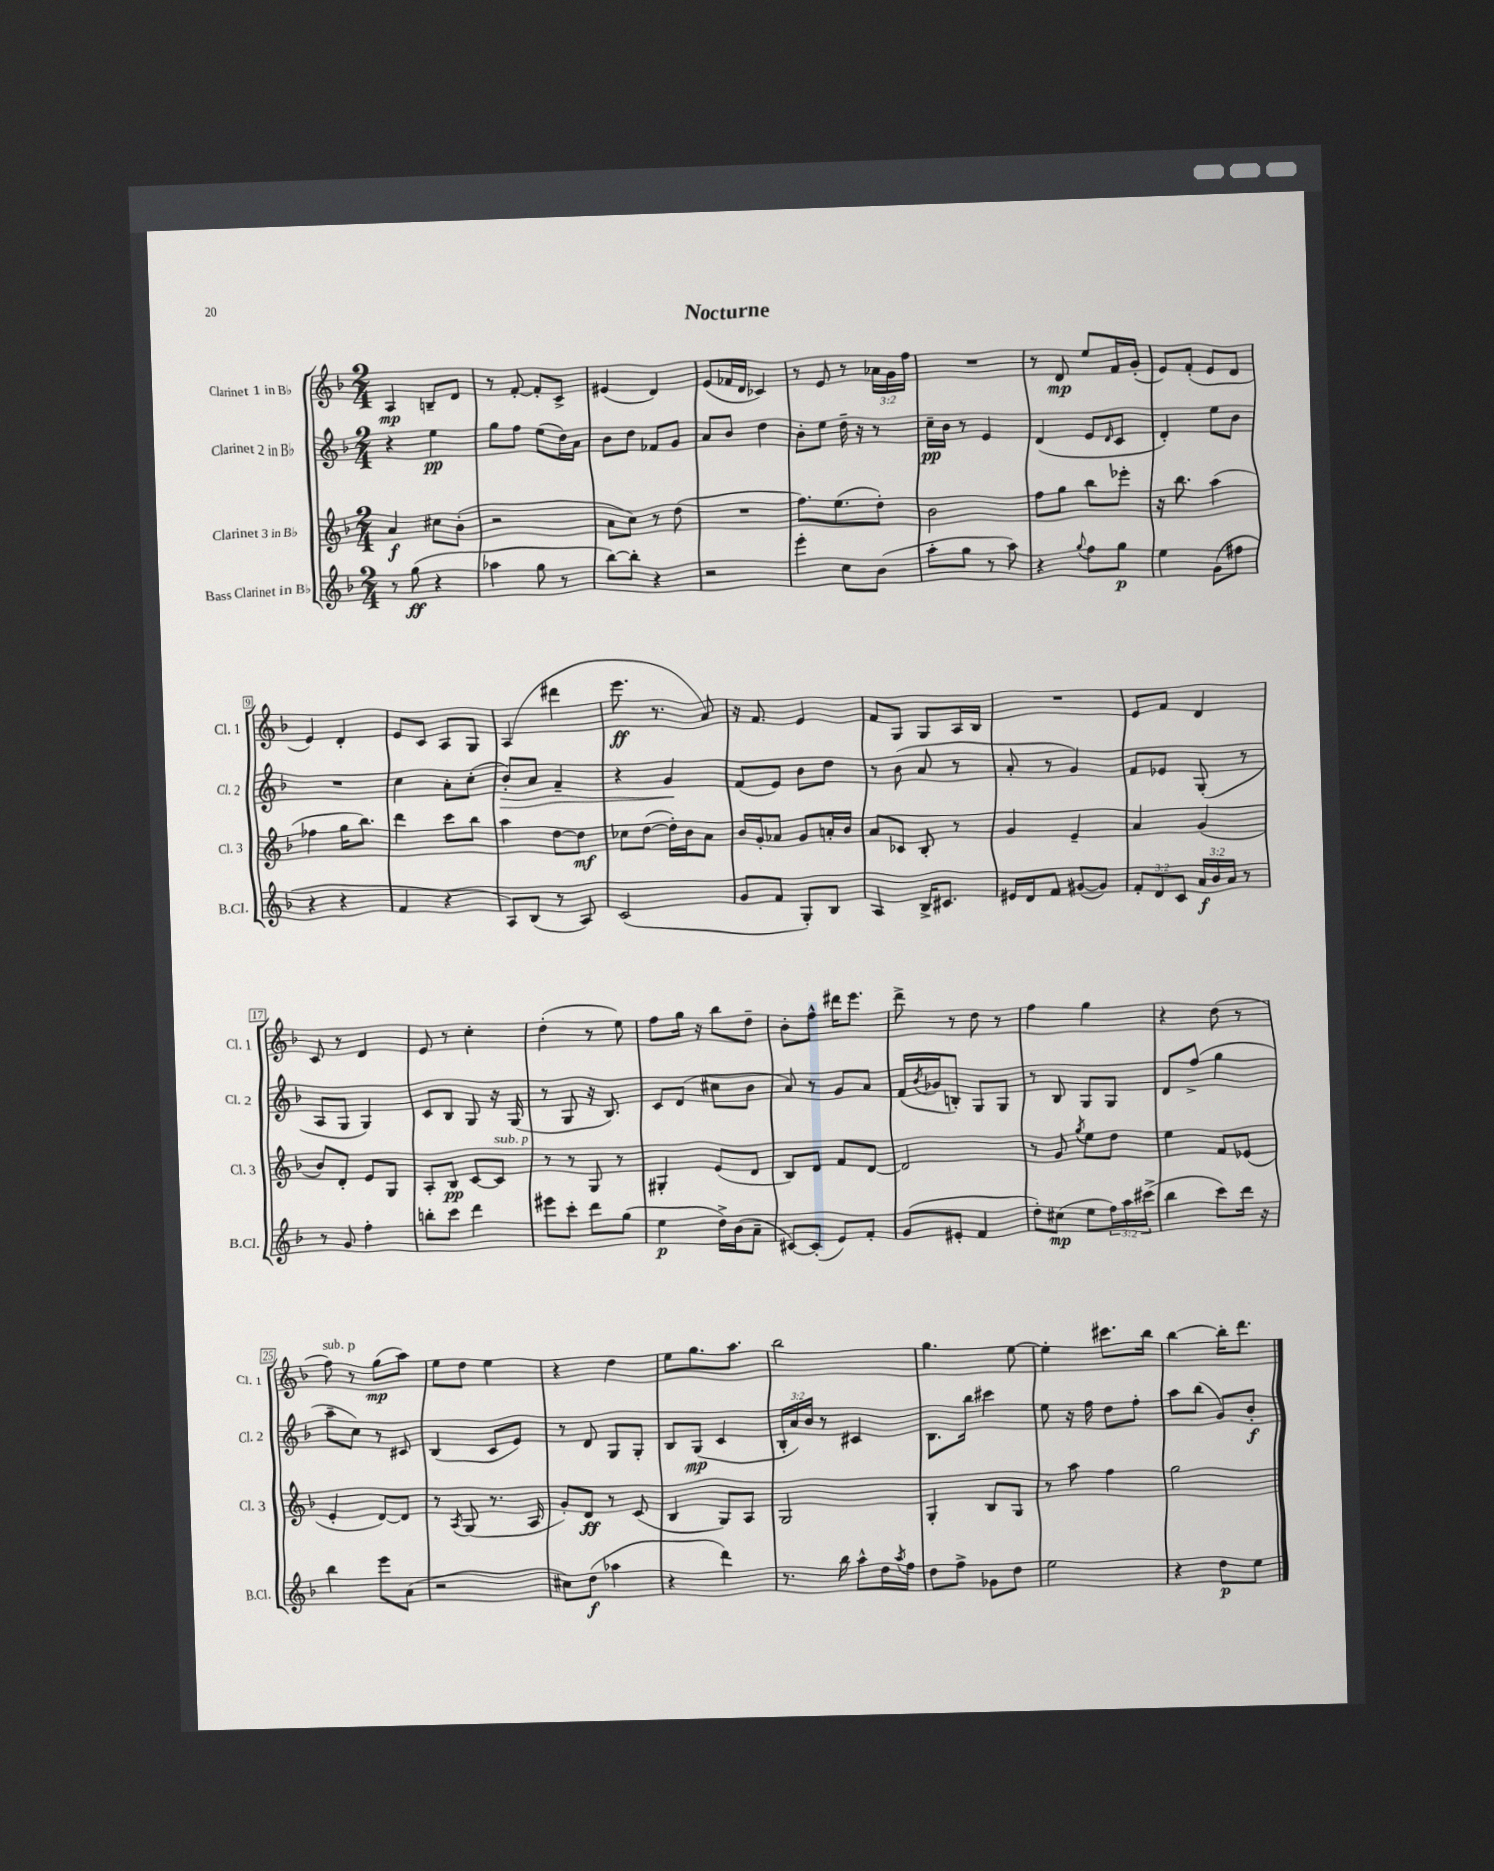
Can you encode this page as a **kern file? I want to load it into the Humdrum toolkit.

**kern	**kern	**kern	**kern
*staff4	*staff3	*staff2	*staff1
*clefG2	*clefG2	*clefG2	*clefG2
*k[b-]	*k[b-]	*k[b-]	*k[b-]
*M2/4	*M2/4	*M2/4	*M2/4
8r	4a	4r	4A
(8gg	.	.	.
4r	8cc#	4ee	8B~
.	(8b-'	.	8d
=	=	=	=
4aa-	2r	8gg	8r
.	.	8ff	[8f'
8gg	.	(8ee	8f']
8r	.	16dd)	8c^
.	.	16a	.
=	=	=	=
[8bb-)	8a	8b-	(4e#
8bb-']	8cc)	8dd	.
4r	8r	8f-	4d)
.	(8dd	8g	.
=	=	=	=
2r	2r	8a	(8e
.	.	8b-	16f-
.	.	.	16d
.	.	4dd	4c-)
=	=	=	=
4eee'	8.ff)	8b-'	8r
.	.	8ee	8e
.	(8.ee	.	.
8cc	.	16dd~	8r
.	.	16r	.
(8b-	8dd')	8r	24a-
.	.	.	24g
.	.	.	24ff
=	=	=	=
8aa'	2b-	16cc~	2r
.	.	16b-	.
8gg	.	8r	.
8r	.	4e	.
8aa)	.	.	.
=	=	=	=
4r	8ff	(4d	8r
.	8gg	.	8d
8qqgg	.	.	.
8ff	8bb-	8e	8ee
.	.	16qqd	.
8gg	8eee-'	8c	16f
.	.	.	(16g'
=	=	=	=
4ee	16r	4d')	8e)
.	8.bb-	.	.
.	.	.	(8f'
(8g	(4aa	8ee	8e
8ff#	.	8b-	8d
=	=	=	=
4r	4ff-	2r	4e)
4r	16gg	.	4d'
.	8.bb-)	.	.
=	=	=	=
4f	4ddd	4cc	8e
.	.	.	8c
4r	8ccc	8a'	8A
.	8bb-	(8cc'	8G
=	=	=	=
8A)	4aa	8b-')	(4A
(8B-	.	8a	.
8r	[8dd	4f~	4ddd#
8A)	8dd]	.	.
=	=	=	=
(2c	8cc-	4r	8.eee
.	([8dd	.	.
.	.	.	8.r
.	16dd'])	4g	.
.	16b-	.	.
.	8a	.	8a)
=	=	=	=
8g	16b-	(8f	16r
.	16g'	.	8.f
8f	8a-	8e)	.
8G')	8g	8b-	4e
8B-	16a'	8dd	.
.	16b-	.	.
=	=	=	=
4A	8a	8r	8f
.	8c-	(8b-	8G
16B-^	8B-'	8a	8G
8.c#	.	.	.
.	8r	8r	16A
.	.	.	16B-
=	=	=	=
16e#	4g	8a'	2r
16d	.	.	.
8f	.	8r	.
([8g#	4e~	4g)	.
8g#])	.	.	.
=	=	=	=
12f'	4a	8f	8e
12d	.	.	.
.	.	8e-	8f
12c	.	.	.
24a	(4g	(8G'	4d
24b-	.	.	.
24a	.	.	.
8r	.	8r	.
=	=	=	=
8r	8b-)	8A	8c
8g	8d'	8G	8r
4ff'	8e	4G)	4d
.	8G	.	.
=	=	=	=
8bb'	8A'	8c	8e
8ccc	8B-	8B-	8r
4ddd	[8c	8G	4cc'
.	8c]	16r	.
.	.	(16G	.
=	=	=	=
8eee#	8r	8r	(4dd'
8ccc'	8r	8G	.
8ddd	8G	16r	8r
.	.	8.B-)	.
(8gg	8r	.	8ee)
=	=	=	=
4ee	4G#'	8c	8ff
.	.	(8d	16gg
.	.	.	16r
16dd^)	(8e	8cc#	8bb-
(16b-	.	.	.
8a~	8d	8b-	8dd~
=	=	=	=
[8c#)	8B-)	8a)	8b-'
(8c#']	8d	8r	8ff^^
8e)	8f	8g	16ddd#
.	.	.	8.eee
8f'	[8d	8a	.
=	=	=	=
(8g	2d]	(16f	8ddd^
.	.	8qb-	.
.	.	16g-	.
8e#'	.	8B')	8r
4f	.	8G	8dd
.	.	8G	8r
=	=	=	=
8dd')	8r	8r	4ff
(8cc#	8g	8B-	.
.	8qgg	.	.
8ee	8ee	8G	4gg
24ff)	8dd	8G	.
24aa	.	.	.
(24ccc#^	.	.	.
=	=	=	=
4bb-	4ee	8d	4r
.	.	(8ff^	.
8ccc)	8f	4gg	(8dd
16ddd	(8e-	.	8r
16r	.	.	.
=	=	=	=
4bb-	4e'	8aa~	8ff)
.	.	8cc)	8r
8eee	[8d)	8r	(8gg
(8a	8d]	8c#	8aa)
=	=	=	=
2r	8r	(4B-	8ee
.	8qA	.	.
.	(8G	.	8dd
.	8.r	8c	4ee
.	.	8e)	.
.	16A	.	.
=	=	=	=
8cc#)	8g')	8r	4r
(8dd	8d	8d	.
4aa-	8r	8G	4dd
.	(8c	8G'	.
=	=	=	=
4r	4B-	8B-	8ee
.	.	(8G	8.gg
4ddd)	8G)	4c	.
.	.	.	8.aa
.	8A	.	.
=	=	=	=
8.r	2G	24B-'	2bb-
.	.	24a)	.
.	.	24b-	.
.	.	8r	.
16bb-	.	.	.
8aa^^	.	4c#	.
16dd	.	.	.
8qaa	.	.	.
16ff	.	.	.
=	=	=	=
8dd	4G'	8.B-	4.gg
8ff^	.	.	.
.	.	16bb-	.
8g-	8B-	4ccc#	.
8dd	8G	.	[8ee
=	=	=	=
2ee	8r	8ee	4ee']
.	8aa	16r	.
.	.	16ff	.
.	4ff	8dd	8.ccc#
.	.	8ff'	.
.	.	.	16bb-
=	=	=	=
4r	2gg	8aa	[4bb-
.	.	(8bb-	.
8dd	.	8g)	16bb-']
.	.	.	8.ddd
8ee	.	8b-'	.
==	==	==	==
*-	*-	*-	*-
